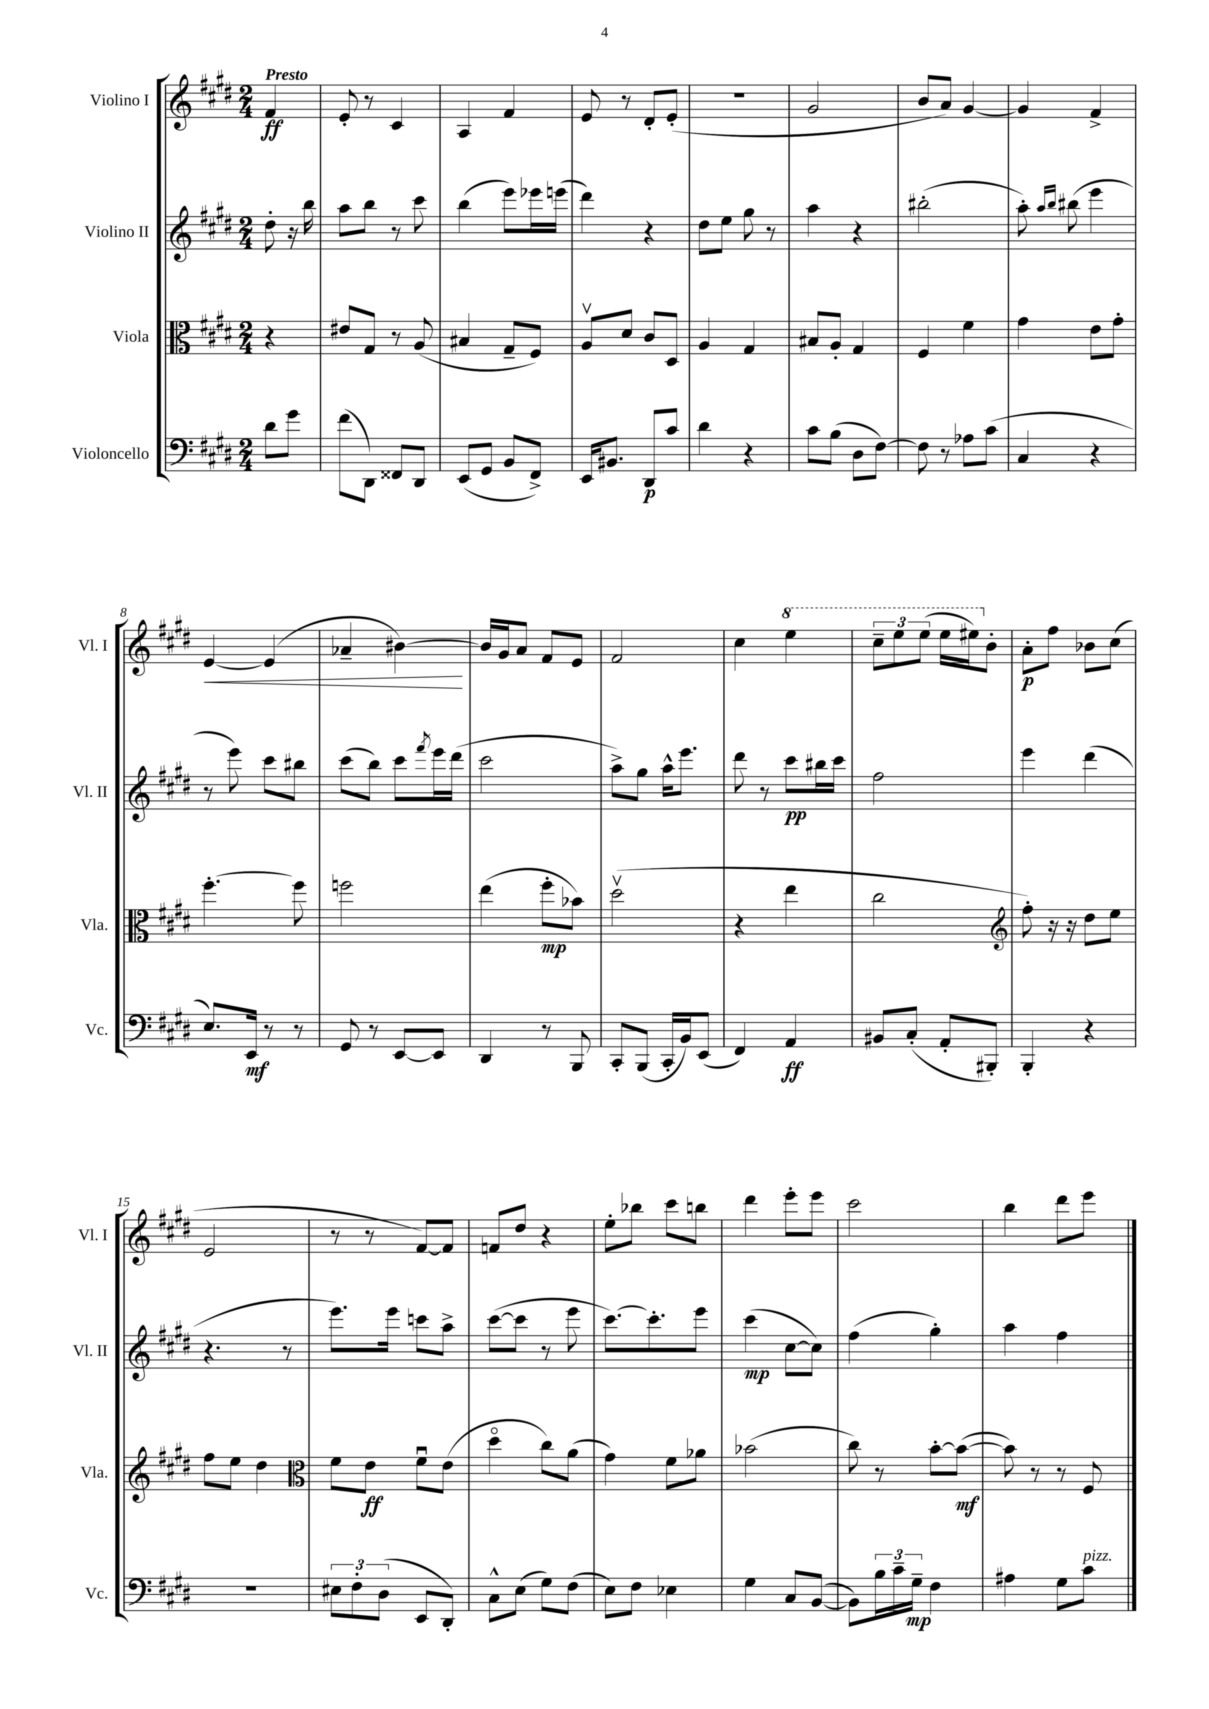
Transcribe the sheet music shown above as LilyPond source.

<<
\new StaffGroup <<
\new Staff = "s0" \with { instrumentName = "Violino I" shortInstrumentName = "Vl. I" } {
    \clef treble \key e \major \numericTimeSignature \time 2/4 \partial 4 \tempo "Presto"
    fis'4\ff |
    e'8-. r8 cis'4 |
    a4 fis'4 |
    e'8 r8 dis'8-. e'8-.( |
    R2 |
    gis'2 |
    b'8 a'8) gis'4~ |
    gis'4 fis'4-> |
    e'4~\< e'4( |
    aes'4-- bis'4~\!) |
    bis'16 gis'16 a'8 fis'8 e'8 |
    fis'2 |
    cis''4 \ottava #1 e'''4 |
    \tuplet 3/2 { cis'''8-- e'''8 e'''8( } e'''16 eis'''16) \ottava #0 b'8-. |
    a'8-.\p fis''8 bes'8 cis''8( |
    e'2 |
    r8 r8 fis'8~) fis'8 |
    f'8 dis''8 r4 |
    e''8-. bes''8 cis'''8 b''8 |
    dis'''4 e'''8-. e'''8 |
    cis'''2 |
    b''4 dis'''8 e'''8 \bar "|." |
}
\new Staff = "s1" \with { instrumentName = "Violino II" shortInstrumentName = "Vl. II" } {
    \clef treble \key e \major \numericTimeSignature \time 2/4 \partial 4
    dis''8-. r16 b''16 |
    a''8 b''8 r8 cis'''8 |
    b''4( e'''8) ees'''16 e'''16( |
    dis'''4) r4 |
    dis''8 e''8 gis''8 r8 |
    a''4 r4 |
    bis''2-.( |
    a''8-.) \grace { a''16 b''16 } bis''8( e'''4 |
    r8 e'''8) cis'''8 bis''8 |
    cis'''8( b''8) cis'''8 \acciaccatura { fis'''8 } e'''16 dis'''16( |
    cis'''2 |
    a''8->) gis''8 a''16-^ e'''8. |
    dis'''8 r8 cis'''8\pp bis''16 cis'''16 |
    fis''2 |
    e'''4 dis'''4( |
    r4. r8 |
    e'''8.) e'''16 c'''8 a''8-> |
    cis'''8~( cis'''8 r8 e'''8 |
    cis'''8.~) cis'''8.-. e'''8 |
    cis'''4\mp( cis''8~ cis''8) |
    fis''4( gis''4-.) |
    a''4 fis''4 \bar "|." |
}
\new Staff = "s2" \with { instrumentName = "Viola" shortInstrumentName = "Vla." } {
    \clef alto \key e \major \numericTimeSignature \time 2/4 \partial 4
    r4 |
    eis'8 gis8 r8 a8( |
    bis4 gis8-- fis8) |
    a8\upbow dis'8 cis'8 dis8 |
    a4 gis4 |
    bis8 a8-. gis4 |
    fis4 fis'4 |
    gis'4 e'8 gis'8-. |
    fis''4.~-. fis''8 |
    f''2 |
    e''4( fis''8-.\mp bes'8) |
    dis''2\upbow( |
    r4 e''4 |
    cis''2 |
    \clef treble fis''8-.) r16 r16 dis''8 e''8 |
    fis''8 e''8 dis''4 |
    \clef alto fis'8 e'8\ff fis'8\downbow e'8( |
    dis''4\flageolet cis''8) a'8( |
    gis'4) fis'8 aes'8 |
    bes'2( |
    cis''8) r8 b'8~-. b'8~\mf( |
    b'8) r8 r8 fis8 \bar "|." |
}
\new Staff = "s3" \with { instrumentName = "Violoncello" shortInstrumentName = "Vc." } {
    \clef bass \key e \major \numericTimeSignature \time 2/4 \partial 4
    dis'8 gis'8 |
    fis'8( dis,8) fisis,8 dis,8 |
    e,8( gis,8 b,8 fis,8->) |
    e,16 bis,8. dis,8\p cis'8 |
    dis'4 r4 |
    cis'8 b8( dis8 fis8~) |
    fis8 r8 aes8 cis'8( |
    cis4 r4 |
    e8.) e,16\mf r8 r8 |
    gis,8 r8 e,8~ e,8 |
    dis,4 r8 b,,8 |
    cis,8-. b,,8( cis,16-. b,16) e,8( |
    fis,4) a,4\ff |
    bis,8 cis8-.( a,8-. bis,,8-.) |
    b,,4-. r4 |
    R2 |
    \tuplet 3/2 { eis8 fis8-. dis8( } e,8 dis,8-.) |
    cis8-^ e8( gis8) fis8( |
    e8) fis8 ees4 |
    gis4 cis8 b,8~( |
    b,8) \tuplet 3/2 { b16 cis'16-- gis16--\mp } fis4 |
    ais4 gis8 cis'8^\markup { \italic "pizz." } \bar "|." |
}
>>
>>
